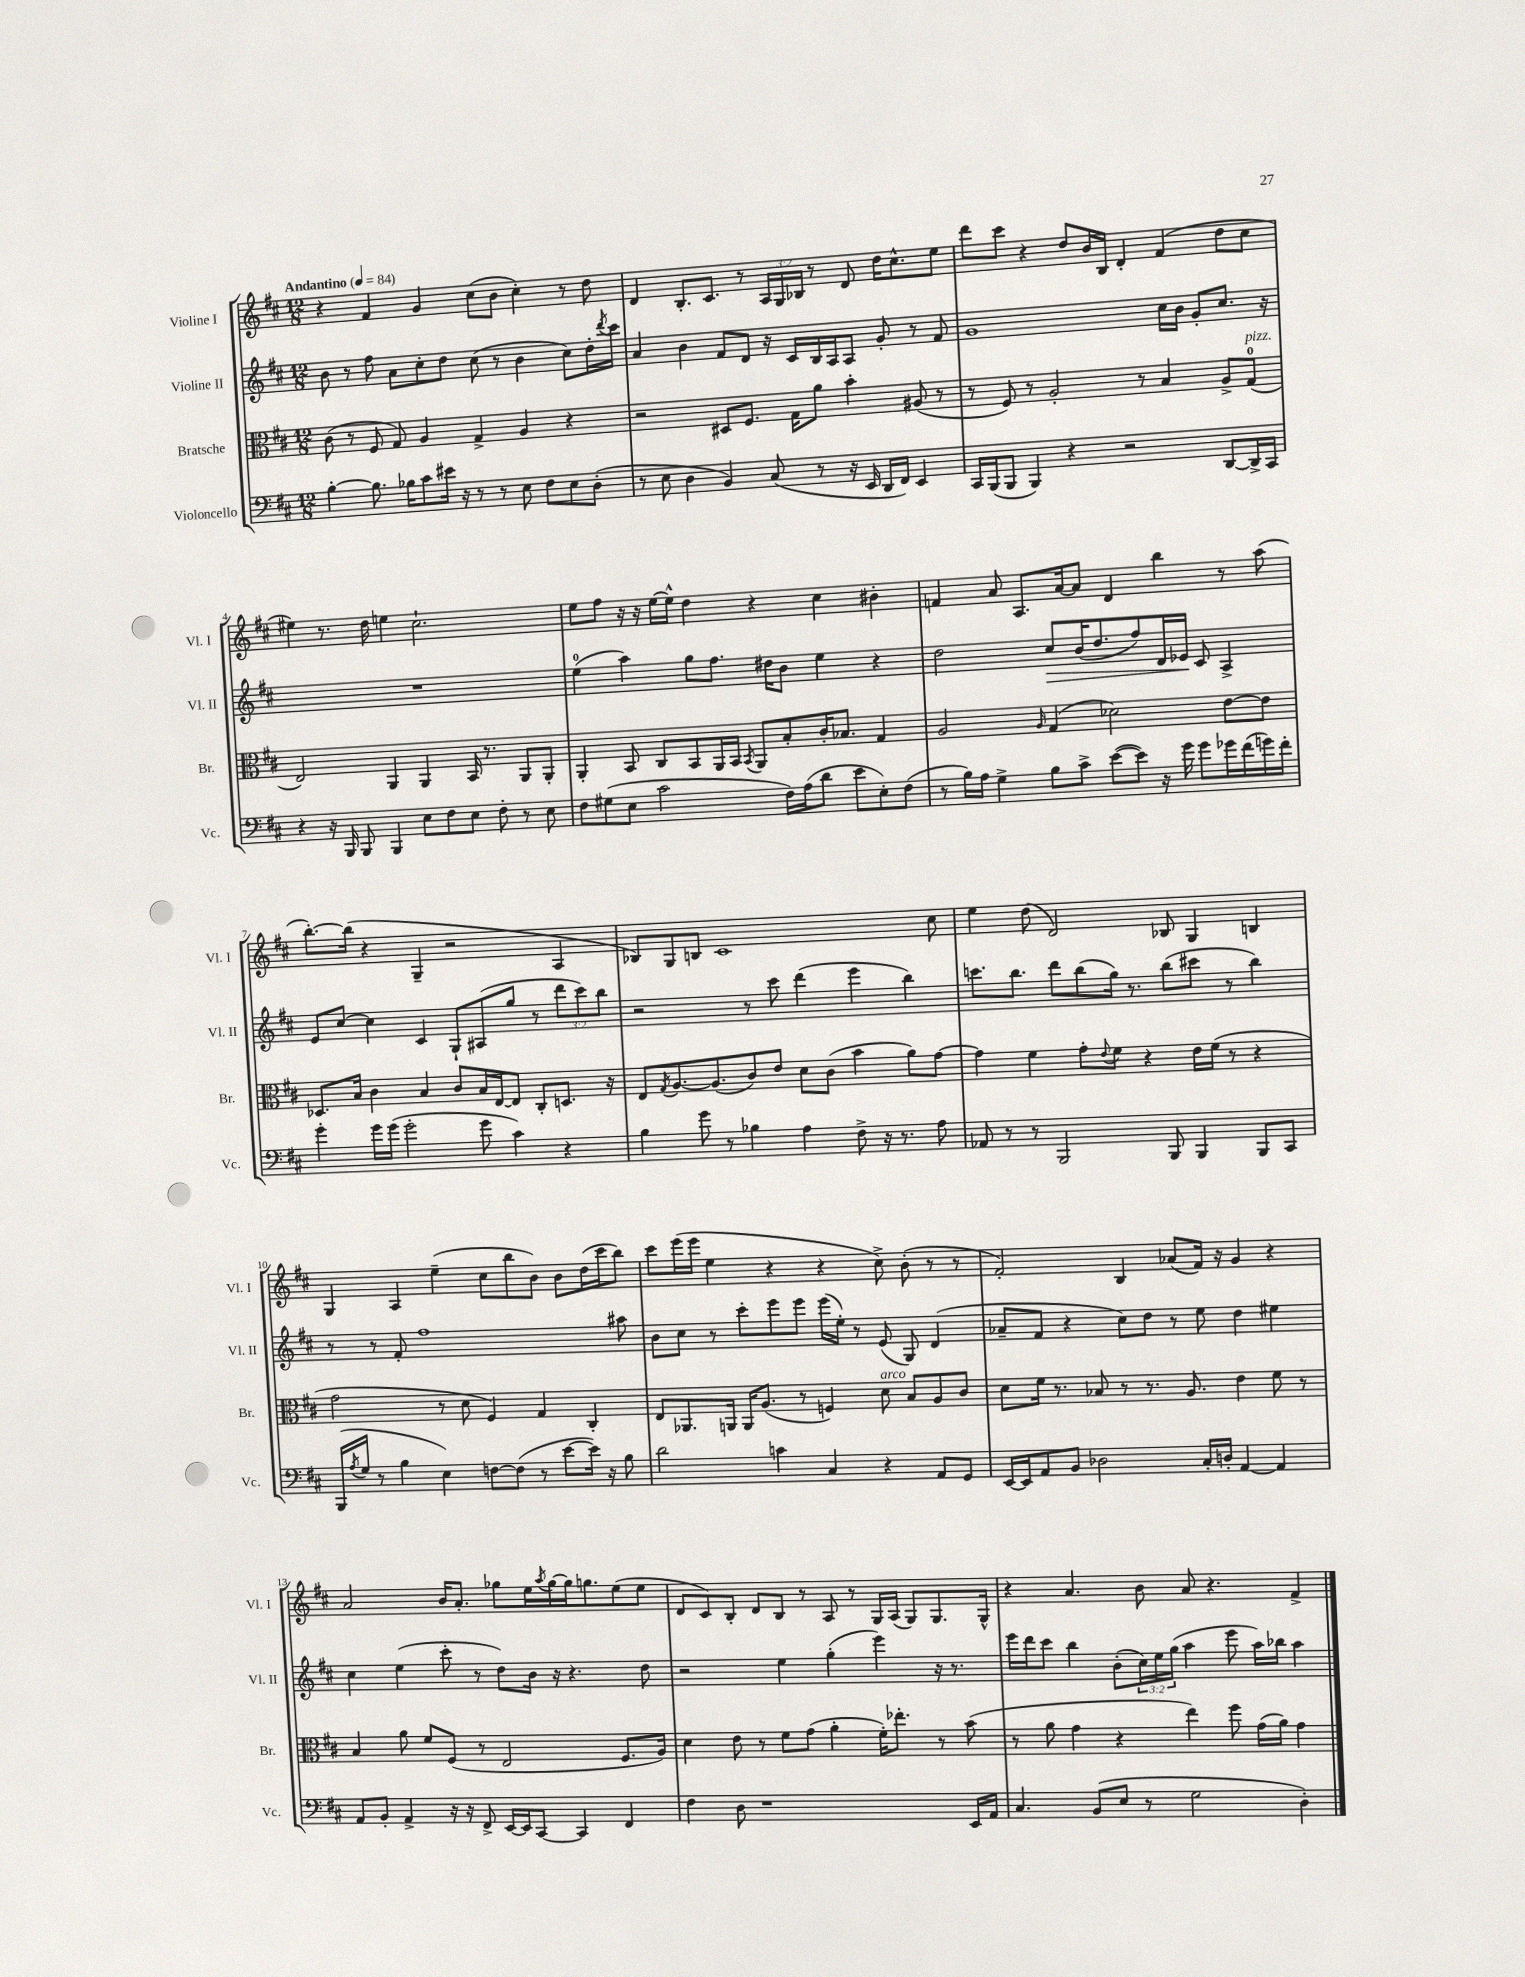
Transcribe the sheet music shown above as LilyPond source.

<<
\new StaffGroup <<
\new Staff = "s0" \with { instrumentName = "Violine I" shortInstrumentName = "Vl. I" } {
    \clef treble \key d \major \numericTimeSignature \time 12/8 \override Staff.TupletNumber.text = #tuplet-number::calc-fraction-text \tempo "Andantino" 4 = 84
    r4 fis'4 g'4 cis''8( b'8 cis''4-.) r8 d''8 |
    d'4 b8.-. cis'8. r8 \tuplet 3/2 { a16 g16 bes16 } r8 d'8 d''16 cis''8.-^ e''8 |
    d'''8 cis'''8 r4 d''8 b'16 b16 d'4-. fis'4( d''8 cis''8 |
    eis''4) r8. d''16 e''4 cis''2.-! |
    e''8 fis''8 r16 r16 e''16~ e''16-^ d''4 r4 cis''4 bis'4-. |
    f'4 a'8 a8. a'16~ a'8 d'4 b''4 r8 a''8( |
    b''8.~-.) b''16( r4 g4-- r2 a4 |
    bes8) g8 b8 cis'1 cis''8 |
    e''4 d''8( d'2) bes8 g4 b4 |
    g4 a4 e''4--( cis''8 b''8 b'8) b'8 d''16( cis'''16 b''8) |
    cis'''8 e'''16( e'''16 e''4 r4 r4 cis''8->) b'8-.( r8 r8 |
    fis'2-.) b4 aes'8( fis'16) r16 g'4 r4 |
    a'2 b'16 a'8.-. ges''8 e''16 \acciaccatura { a''8 } ges''16~ ges''16 g''8. e''8( e''8 |
    d'8 cis'8) b8-. d'8 b8 r8 a8 r8 g16 a16( g8) g8. g16-^ |
    r4 a'4. b'8 a'8 r4. fis'4-> \bar "|." |
}
\new Staff = "s1" \with { instrumentName = "Violine II" shortInstrumentName = "Vl. II" } {
    \clef treble \key d \major \numericTimeSignature \time 12/8 \override Staff.TupletNumber.text = #tuplet-number::calc-fraction-text
    b'8 r8 fis''8 a'8 cis''8-. d''8 cis''8( r8 b'4 cis''8) d''16-. \acciaccatura { d'''8 } cis'''16 |
    a'4 b'4 fis'8 d'8 r16 cis'16 b16 a16 a8 g'8-. r8 fis'8 |
    g'1 cis''16 b'16 g'8-. cis''8. r16 |
    R1. |
    e''4-0( a''4) g''8 fis''8. dis''16 b'8 e''4 r4 |
    d''2 cis''8\> b'16( d''8. fis''8) d'16 ees'16\! cis'8 a4-> |
    e'8 cis''8~ cis''4 cis'4 g8-! ais8( g''8 r8 \tuplet 3/2 { d'''8 cis'''8) b''8 } |
    r2 r8 cis'''8 d'''4( e'''4 b''4) |
    c'''8. b''8. d'''8 b''8( g''16) r8. b''8( cis'''8 r8 b''4) |
    r8 r8 fis'8-. fis''1 ais''8 |
    b'8 cis''8 r8 cis'''8-. e'''8 e'''8 e'''16( e''16-.) r8 e'8( g8) d'4( |
    aes'8-- fis'8 r4 cis''8) d''8 r8 e''8 d''4 eis''4 |
    cis''4 e''4( cis'''8-. r8 d''8) b'16 r16 r4. d''8 |
    r2 e''4 g''4-.( e'''4) r16 r8. |
    e'''16 d'''16 cis'''8 b''4 b'8-.( \tuplet 3/2 { cis''16) e''16 g''16( } a''4 e'''8 a''16) bes''16 a''4 \bar "|." |
}
\new Staff = "s2" \with { instrumentName = "Bratsche" shortInstrumentName = "Br." } {
    \clef alto \key d \major \numericTimeSignature \time 12/8
    cis'8( r8 fis8 g8) a4 g4-> a4 r4 |
    r2 dis8 fis8. g16 a'8 b'4-. ais8( r8 |
    r8 fis8) r8 a2-. r8 b4 a8-> g8-0^\markup { \italic "pizz." }( |
    e2) a,4 a,4 b,16 r8. a,8 a,8-. |
    a,4-. b,8 cis8 b,8 a,16 b,16 \acciaccatura { b,8 } a,8 b8-. cis'16-. bes8. g4 |
    a2 \grace { a16 } g4( des'2) e'8~ e'8 |
    des8. b16 cis'4 b4 cis'8 b16 e16~ e8 cis8-. d8. r16 |
    e8 \acciaccatura { g8 } a8.~ a8.( cis'8) e'8 d'8 cis'8( b'4 a'8) g'8~ |
    g'4 fis'4 g'8-. \appoggiatura { e'8 } fis'8 r4 e'16 fis'16( r8 r4 |
    g'2 r8 d'8 fis4) g4 cis4-. |
    e8 aes,8. a,16 a,16 a8.( r8 f4) d'8^\markup { \italic "arco" } b8 a8 cis'8 |
    d'8 fis'16 r8. bes8 r8 r8. a8. e'4 fis'8 r8 |
    b4 a'8 fis'8 fis8( r8 e2 fis8. a16) |
    d'4 e'8 r8 fis'8 g'8( a'4-. fis'16-.) ees''8.-. r8 b'8( |
    r8 a'8 g'4 r4 e''4) fis''8 g'16( a'16) g'4 \bar "|." |
}
\new Staff = "s3" \with { instrumentName = "Violoncello" shortInstrumentName = "Vc." } {
    \clef bass \key d \major \numericTimeSignature \time 12/8
    b4~-. b8. bes16 cis'8 eis'16 r16 r8 r8 e8 fis8 e8 d8-.( |
    r8 e8 d4 b,4) cis8( r8 r16 e,16 d,16 fis,16) e,4 |
    cis,16 b,,16( b,,8 b,,4) r4 r2 d,8~ d,16-> cis,16 |
    r4 r16 b,,16 b,,8 b,,4 e8 fis8 e8 fis8-. r8 e8 |
    fis8 gis8( e8 cis'2 fis16) a16( d'8 e'8 e8-.) fis8( |
    r8 b16) a16 g4-> b8 cis'8-> e'8~( e'8) r16 g'16 g'8 ges'16 fis'16( g'16) fis'16-. |
    g'4-. g'16 g'16( g'2-. g'8 cis'4) r4 |
    b4 g'8 r8 bes4 a4 fis8-> r16 r8. a8 |
    aes,8 r8 r8 b,,2 b,,8 b,,4 b,,8 cis,8 |
    b,,16( \acciaccatura { a8 } g16 r8 b4 e4) f8~ f8( r8 e'8~ e'16) r16 b8 |
    d'2 c'4 cis4 r4 a,8 g,8 |
    e,16~ e,16 a,8 b,8 des2 cis16-. d16-. a,4~ a,4 |
    a,8 b,8-. a,4-> r16 r16 fis,8-> e,16~ e,16 cis,8~ cis,4 fis,4 |
    fis4 d8 r1 e,16 a,16 |
    cis4. b,8( e8 r8 g2 d4-.) \bar "|." |
}
>>
>>
